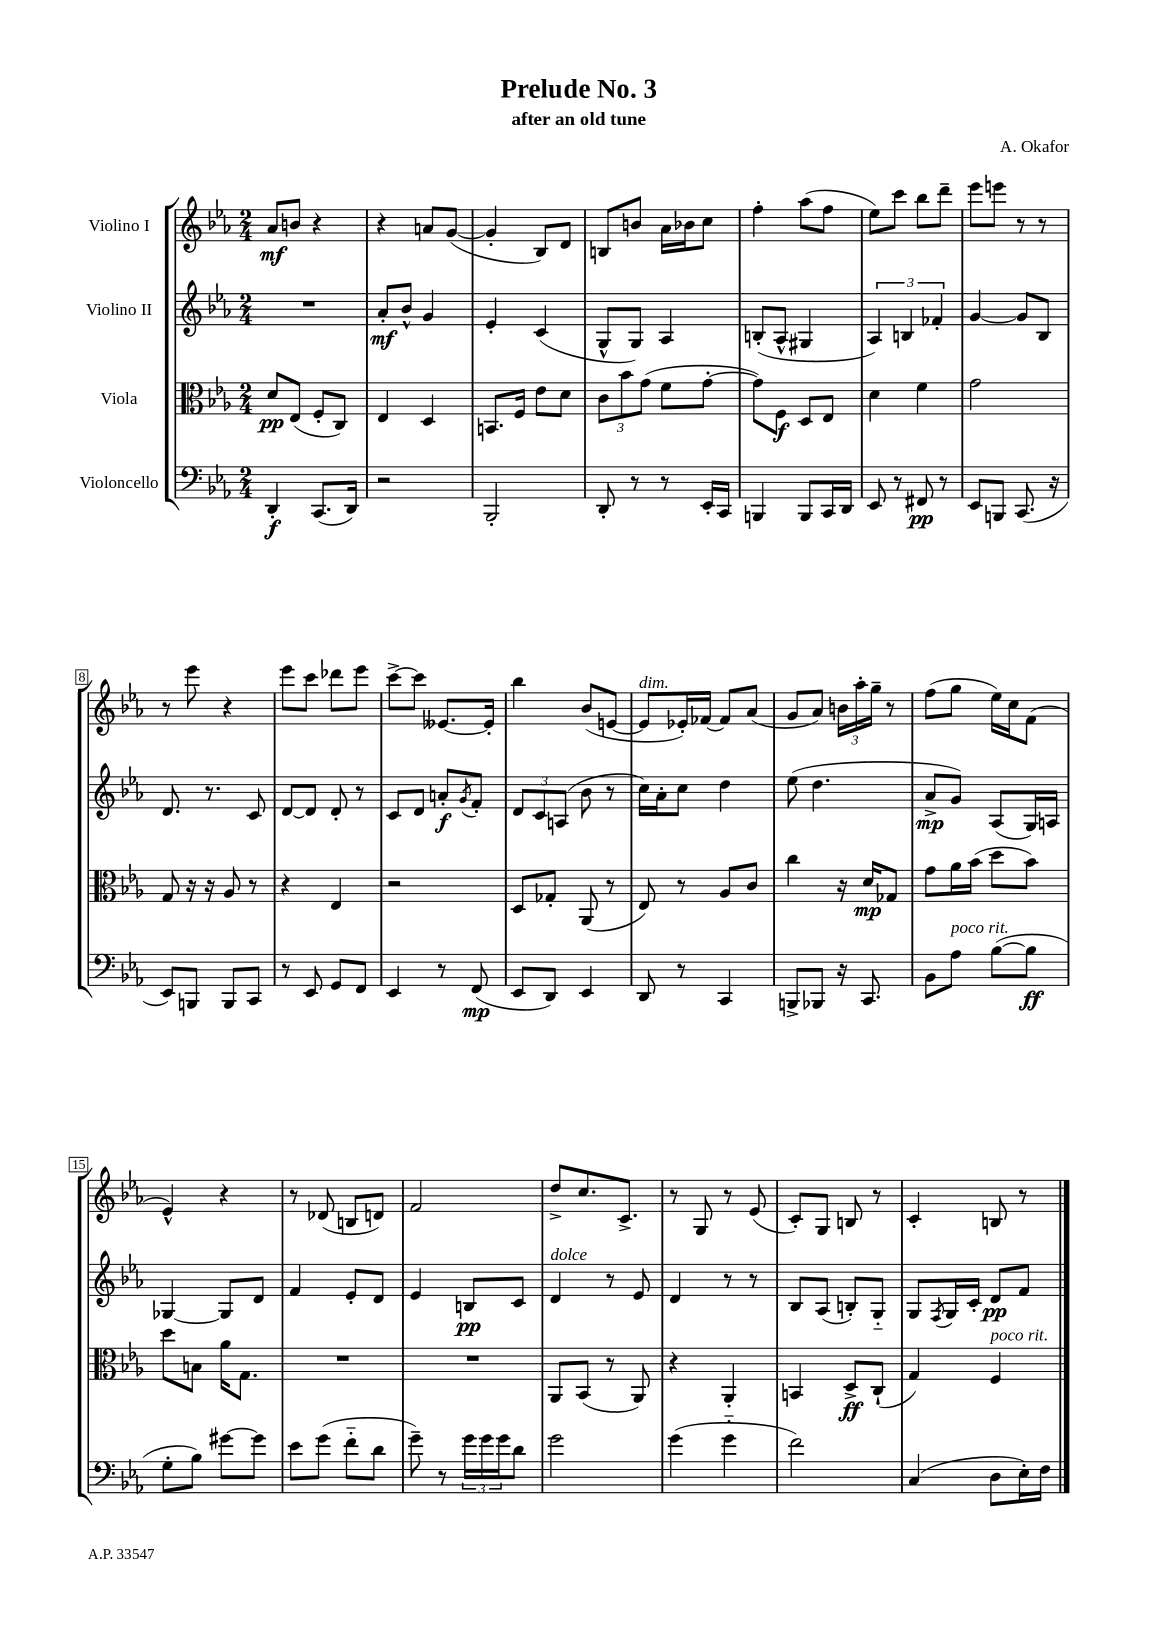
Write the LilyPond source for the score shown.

\header { title = "Prelude No. 3" composer = "A. Okafor" subtitle = "after an old tune" }
<<
\new StaffGroup <<
\new Staff = "s0" \with { instrumentName = "Violino I" } {
    \clef treble \key ees \major \numericTimeSignature \time 2/4
    aes'8\mf b'8 r4 |
    r4 a'8 g'8~( |
    g'4-. bes8) d'8 |
    b8 b'8 aes'16 bes'16 c''8 |
    f''4-. aes''8( f''8 |
    ees''8) c'''8 bes''8 d'''8-- |
    ees'''8 e'''8 r8 r8 |
    r8 ees'''8 r4 |
    ees'''8 c'''8 des'''8 ees'''8 |
    c'''8~-> c'''8 eeses'8.~ eeses'16-. |
    bes''4 bes'8( e'8~ |
    e'8^\markup { \italic "dim." } ees'16-.) fes'16~ fes'8 aes'8( |
    g'8 aes'8) \tuplet 3/2 { b'16 aes''16-. g''16-- } r8 |
    f''8( g''8 ees''16) c''16 f'8( |
    ees'4-^) r4 |
    r8 des'8( b8 d'8) |
    f'2 |
    d''8-> c''8. c'8.-> |
    r8 g8 r8 ees'8( |
    c'8-.) g8 b8 r8 |
    c'4-. b8 r8 \bar "|." |
}
\new Staff = "s1" \with { instrumentName = "Violino II" } {
    \clef treble \key ees \major \numericTimeSignature \time 2/4
    R2 |
    aes'8-.\mf bes'8-^ g'4 |
    ees'4-. c'4( |
    g8-^ g8) aes4 |
    b8-.( aes8-^ gis4 |
    \tuplet 3/2 { aes4) b4 fes'4-. } |
    g'4~ g'8 bes8 |
    d'8. r8. c'8 |
    d'8~ d'8 d'8-. r8 |
    c'8 d'8 a'8-.\f \acciaccatura { g'8 } f'8-. |
    \tuplet 3/2 { d'8 c'8 a8( } bes'8 r8 |
    c''16) aes'16-. c''8 d''4 |
    ees''8( d''4. |
    aes'8->\mp g'8) aes8( g16) a16 |
    ges4~ ges8 d'8 |
    f'4 ees'8-. d'8 |
    ees'4 b8\pp c'8 |
    d'4^\markup { \italic "dolce" } r8 ees'8 |
    d'4 r8 r8 |
    bes8 aes8( b8-.) g8-_ |
    g8 \acciaccatura { f8 } g16 c'16-. d'8\pp f'8 \bar "|." |
}
\new Staff = "s2" \with { instrumentName = "Viola" } {
    \clef alto \key ees \major \numericTimeSignature \time 2/4
    d'8\pp ees8( f8-. c8) |
    ees4 d4 |
    b,8. f16 ees'8 d'8 |
    \tuplet 3/2 { c'8 bes'8 g'8( } f'8 g'8~-. |
    g'8) f8\f d8 ees8 |
    d'4 f'4 |
    g'2 |
    g8 r16 r16 aes8 r8 |
    r4 ees4 |
    r2 |
    d8 ges8-. aes,8( r8 |
    ees8) r8 aes8 c'8 |
    c''4 r16 d'16\mp ges8 |
    g'8 aes'16 bes'16( d''8 bes'8) |
    d''8 b8 aes'16 g8. |
    R2 |
    R2 |
    aes,8 bes,8( r8 aes,8) |
    r4 aes,4-. |
    b,4 d8->\ff c8-!( |
    g4) f4^\markup { \italic "poco rit." } \bar "|." |
}
\new Staff = "s3" \with { instrumentName = "Violoncello" } {
    \clef bass \key ees \major \numericTimeSignature \time 2/4
    d,4-.\f c,8.( d,16) |
    r2 |
    bes,,2-. |
    d,8-. r8 r8 ees,16-. c,16 |
    b,,4 b,,8 c,16 d,16 |
    ees,8 r8 fis,8\pp r8 |
    ees,8 b,,8 c,8.( r16 |
    ees,8) b,,8 b,,8 c,8 |
    r8 ees,8 g,8 f,8 |
    ees,4 r8 f,8\mp( |
    ees,8 d,8) ees,4 |
    d,8 r8 c,4 |
    b,,8-> bes,,8 r16 c,8. |
    bes,8 aes8^\markup { \italic "poco rit." } bes8~( bes8\ff |
    g8-. bes8) gis'8~ gis'8 |
    ees'8 g'8( f'8-_ d'8 |
    g'8--) r8 \tuplet 3/2 { g'16 g'16 g'16 } d'8 |
    g'2 |
    g'4( g'4-_ |
    f'2) |
    c4( d8 ees16-.) f16 \bar "|." |
}
>>
>>
\layout { \context { \Score \override BarNumber.stencil = #(make-stencil-boxer 0.1 0.3 ly:text-interface::print) } }
